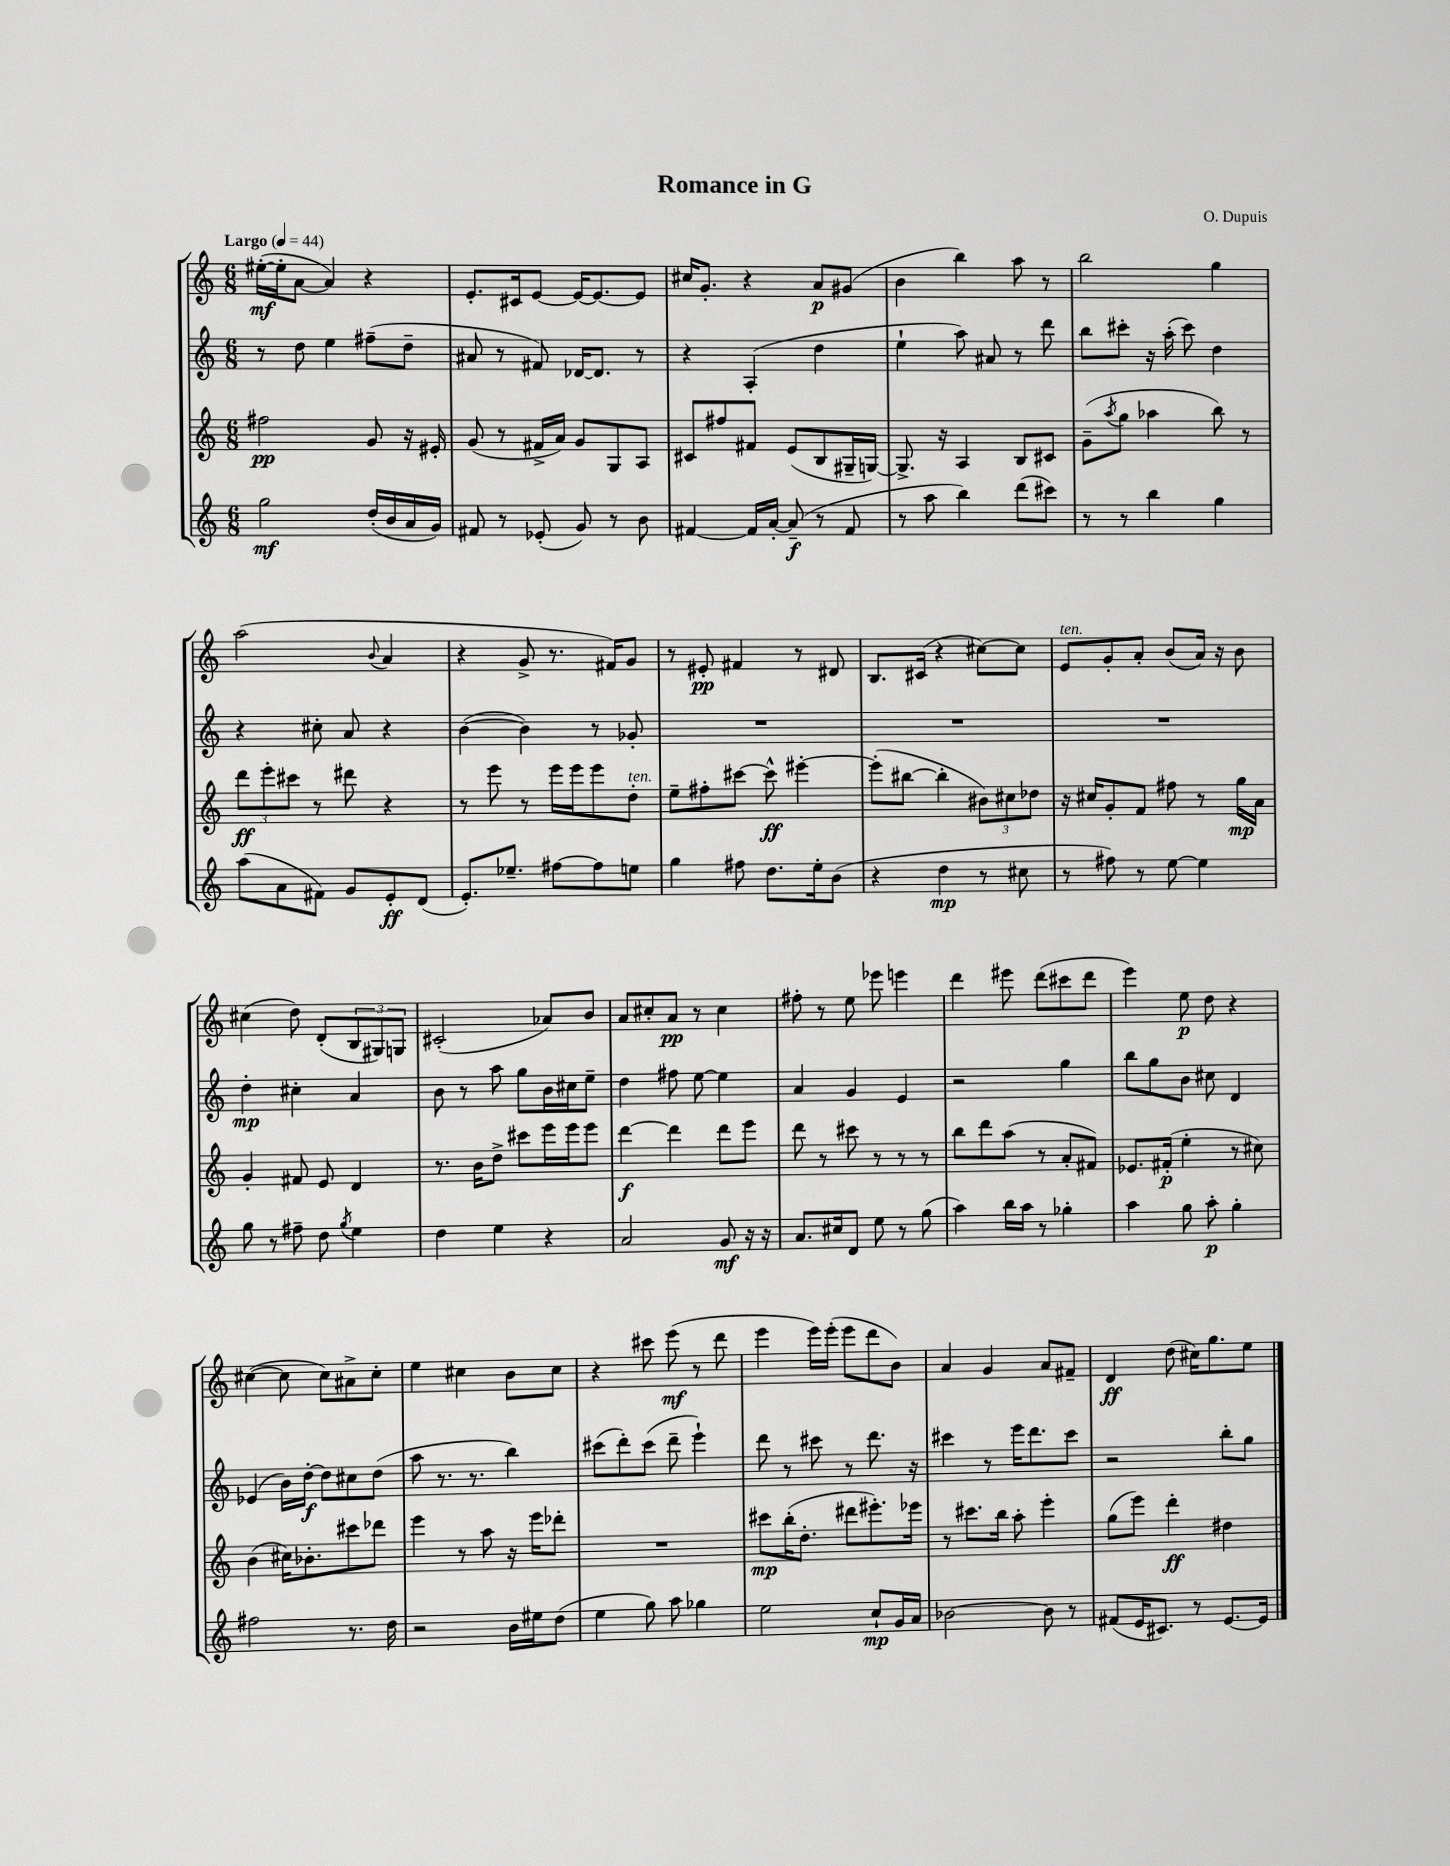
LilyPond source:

\header { title = "Romance in G" composer = "O. Dupuis" }
<<
\new StaffGroup <<
\new Staff = "s0" {
    \clef treble \key c \major \numericTimeSignature \time 6/8 \tempo "Largo" 4 = 44
    eis''16~-.\mf( eis''16-. a'8~ a'4) r4 |
    e'8.-. cis'16 e'8~ e'16~ e'8.~ e'8 |
    cis''16 g'8.-. r4 a'8\p gis'8( |
    b'4 b''4) a''8 r8 |
    b''2 g''4 |
    a''2( \appoggiatura { b'8 } a'4 |
    r4 g'8-> r8. fis'16) g'8 |
    r8 eis'8-.\pp fis'4 r8 dis'8 |
    b8. cis'16( r4 cis''8~) cis''8 |
    e'8^\markup { \italic "ten." } g'8-. a'8-. b'8( a'16) r16 b'8 |
    cis''4( d''8) d'8-.( \tuplet 3/2 { b8 gis8) g8 } |
    cis'2-.( aes'8) b'8 |
    a'8 cis''8-. a'8\pp r8 cis''4 |
    fis''8-. r8 e''8 ees'''8 e'''4 |
    d'''4 eis'''8 d'''8( cis'''8 d'''8 |
    e'''4) e''8\p d''8 r4 |
    cis''4~( cis''8 cis''8) ais'8-> cis''8-. |
    e''4 cis''4 b'8 cis''8 |
    r4 cis'''8 e'''8\mf( r8 d'''8 |
    e'''4 e'''16) e'''16-.( e'''8 d'''8 b'8) |
    a'4 g'4 a'8 fis'8-- |
    d'4\ff d''8( cis''16) g''8. e''8 \bar "|." |
}
\new Staff = "s1" {
    \clef treble \key c \major \numericTimeSignature \time 6/8
    r8 d''8 e''4 fis''8--( d''8-- |
    ais'8 r8 fis'8) des'16~ des'8. r8 |
    r4 a4-.( d''4 |
    e''4-! a''8) ais'8 r8 d'''8 |
    b''8 cis'''8-. r16 a''16-.( cis'''8) d''4 |
    r4 cis''8-. a'8 r4 |
    b'4~( b'4) r8 ges'8-. |
    R2. |
    R2. |
    R2. |
    d''4-.\mp cis''4-. a'4 |
    b'8 r8 a''8 g''8 b'16 cis''16 e''8-- |
    d''4 fis''8 e''8~ e''4 |
    a'4 g'4 e'4 |
    r2 g''4 |
    b''8 g''8 b'8 cis''8 d'4 |
    ees'4( b'16) d''16~-.\f d''8 cis''8 d''8( |
    a''8 r8. r8. b''4) |
    cis'''8( d'''8-.) cis'''8( d'''8-- e'''4-!) |
    d'''8 r8 cis'''8 r8 d'''8. r16 |
    cis'''4 r8 e'''16 d'''8. cis'''8 |
    r2 b''8-. g''8 \bar "|." |
}
\new Staff = "s2" {
    \clef treble \key c \major \numericTimeSignature \time 6/8
    fis''2\pp g'8 r16 eis'16-. |
    g'8( r8 fis'16-> a'16) g'8 g8 a8 |
    cis'8 fis''8 fis'8 e'8( b8 gis16-- g16~) |
    g8.-> r16 a4 b8 cis'8 |
    g'8--( \acciaccatura { a''8 } g''8 aes''4 b''8) r8 |
    \tuplet 3/2 { d'''8\ff e'''8-. cis'''8 } r8 dis'''8 r4 |
    r8 e'''8 r8 e'''16 e'''16 e'''8 d''8-.^\markup { \italic "ten." } |
    e''8-- fis''8-. cis'''8~ cis'''8-^\ff eis'''4~-. |
    eis'''8-.( bis''8~ bis''4-. \tuplet 3/2 { bis'8) cis''8 des''8 } |
    r16 cis''16 g'8-. f'8 fis''8 r8 g''16\mp a'16 |
    g'4-. fis'8 e'8 d'4 |
    r8. b'16 d''8-> cis'''8 e'''16 e'''16 e'''8 |
    d'''4~\f d'''4 d'''8 e'''8 |
    d'''8 r8 cis'''8 r8 r8 r8 |
    b''8 d'''8 a''8( r8 a'8-. fis'8) |
    ees'8. fis'16-.\p( e''4-. r8 cis''8) |
    b'4( cis''16) bes'8.-. cis'''8 des'''8 |
    e'''4 r8 a''8 r16 e'''16 des'''8-. |
    R2. |
    cis'''8\mp b''16-.( d''8.-. dis'''8 eis'''8.-.) ees'''16 |
    r8 cis'''8. b''16 a''8-. e'''4-. |
    g''8( e'''8) d'''4-.\ff dis''4 \bar "|." |
}
\new Staff = "s3" {
    \clef treble \key c \major \numericTimeSignature \time 6/8
    g''2\mf d''16-.( b'16 a'16 g'16) |
    fis'8 r8 ees'8-.( g'8) r8 b'8 |
    fis'4~ fis'16 a'16~-. a'8--\f( r8 fis'8 |
    r8 a''8 b''4) d'''8( cis'''8) |
    r8 r8 b''4 g''4 |
    a''8( a'8 fis'8) g'8 e'8-.\ff d'8( |
    e'8.-.) ees''8.-- fis''8~ fis''8 e''8 |
    g''4 fis''8 d''8. e''16-. b'8( |
    r4 d''4\mp r8 cis''8 |
    r8 fis''8) r8 e''8~ e''4 |
    g''8 r8 fis''8-- d''8 \acciaccatura { g''8 } e''4 |
    d''4 e''4 r4 |
    a'2 g'8\mf r16 r16 |
    a'8. cis''16 d'8 e''8 r8 g''8( |
    a''4) b''16 a''16 r8 ges''4-. |
    a''4 g''8 a''8-.\p g''4-. |
    fis''2 r8. d''16 |
    r2 b'16 eis''16 d''8( |
    e''4 g''8) a''8 ges''4 |
    e''2 c''8-!\mp g'16 a'16 |
    bes'2~ bes'8 r8 |
    fis'8( e'16 cis'8.) r8 e'8.~ e'16 \bar "|." |
}
>>
>>
\layout { \context { \Score \remove "Bar_number_engraver" } }
